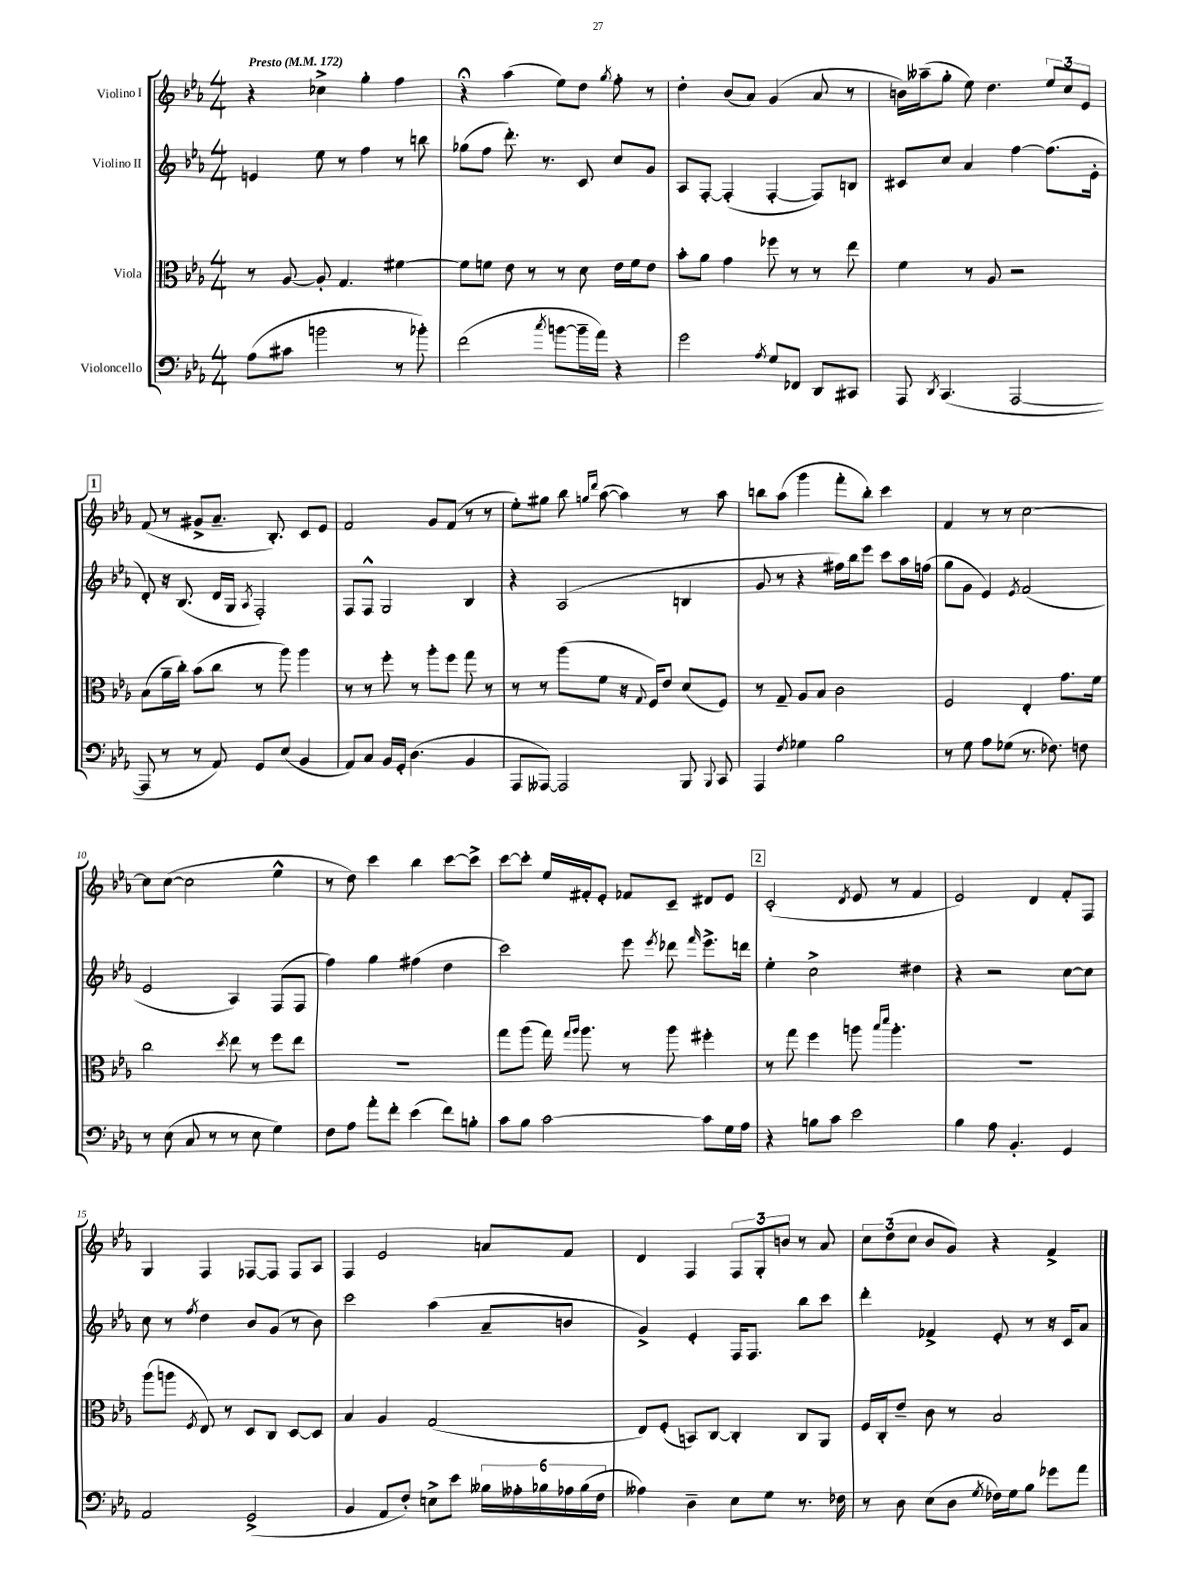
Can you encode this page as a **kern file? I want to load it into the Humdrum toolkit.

**kern	**kern	**kern	**kern
*staff4	*staff3	*staff2	*staff1
*clefF4	*clefC3	*clefG2	*clefG2
*k[b-e-a-]	*k[b-e-a-]	*k[b-e-a-]	*k[b-e-a-]
*M4/4	*M4/4	*M4/4	*M4/4
*MM172	*MM172	*MM172	*MM172
(8A-	8r	4e	4r
8c#	[8A-	.	.
2b	8A-']	8ee-	4cc-^
.	4.G	8r	.
.	.	4ff	4gg'
8r	[4f#	8r	4ff
8b-')	.	8bb	.
=	=	=	=
(2f	8f#]	(8gg-	4r;
.	8f	8ff	.
.	8e-	8.ddd')	(4aa-
.	8r	.	.
.	.	8.r	.
8qcc	.	.	.
[8b	8r	.	8ee-)
16b~]	8d	8c	8dd
16a-)	.	.	.
.	.	.	8qgg
4r	16e-	8cc	8ff'
.	16f	.	.
.	8e-	8g	8r
=	=	=	=
2g	8b-'	8A-	4dd'
.	8a-	[8F'	.
.	4g	(4F']	(8b-
.	.	.	8a-)
8qA-	.	.	.
8G	8ff-	[4F'	(4g
8FF-	8r	.	.
8DD	8r	8F])	8a-
8CC#	8ee-	8B	8r
=	=	=	=
8AAA-	4f	8c#	16b)
.	.	.	(16aa--~
8qDD	.	.	.
(4.CC	.	8cc	8gg'
.	8r	4a-	8ee-)
.	8A-	.	4.dd
[2AAA-	2r	[4ff	.
.	.	(8.ff]	12ee-
.	.	.	12cc
.	.	.	12e-
.	.	16e-'	.
=	=	=	=
8AAA-]	(8B-	8d')	(8f
8r	16a-~	16r	8r
.	16cc')	(8.B-	.
8r	(8b-	.	8g#^
8AA-)	8cc	16d	8.a-~
.	.	16G	.
.	.	8qA-	.
8GG	8r	2F')	.
.	.	.	8.B-')
(8E-	8aa-)	.	.
4BB-	4aa-	.	8c
.	.	.	8e-
=	=	=	=
8AA-)	8r	8F	2f
8C	8r	8F^^	.
16BB-	8ff'	2G	.
16GG'	.	.	.
(4.D	8r	.	.
.	8aa-'	.	8g
.	8ff	.	(8f
4BB-	8gg	4B-	8r
.	8r	.	8r
=	=	=	=
8AAA-	8r	4r	8ee-')
[8AAA--)	8r	.	8gg#
2AAA--]	(8aa-	(2A-	8bb-
.	.	.	16qqgg
.	.	.	16qqddd
.	8f	.	([8aa-
.	16r	.	4aa-])
.	8qqG	.	.
.	16F)	.	.
.	8e-	.	.
8BBB-	(8d	4B	8r
8qqBBB-	.	.	.
8CC	8F)	.	8aa-
=	=	=	=
4AAA-	8r	8g	8bb
.	8G~	8r	(8aa-
8qF	.	.	.
4G-	8A-	4r	4ggg
.	8B-	.	.
2B-	2c	16ff#)	8fff'
.	.	16bb-	.
.	.	8eee-	8bb')
.	.	8ccc	4ccc
.	.	16aa-	.
.	.	(16ff	.
=	=	=	=
8r	2F	8gg	4f
8G	.	8g	.
8A-	.	4e-)	8r
(8G-	.	.	8r
.	.	8qe-	.
8.r	4E-'	(2f	[2cc
8.F-)	.	.	.
.	8.g	.	.
8F	.	.	.
.	16f	.	.
=	=	=	=
8r	2cc	2e-	8cc]
(8E-	.	.	([8cc
8C	.	.	2cc]
8r	.	.	.
.	8qdd	.	.
8r	8ee-	4A-)	.
8E-	8r	.	.
4G)	8ff	(8F	4ee-^^
.	8ee-	8F	.
=	=	=	=
8F	1r	4ff)	8r
8A-	.	.	8dd)
8a-'	.	4gg	4ccc
8f'	.	.	.
(4e-	.	(4ff#	4bb-
8f)	.	4dd	[8ccc
8B'	.	.	8ccc^]
=	=	=	=
8c	8gg	2ccc)	[8ccc
8B-	(8aa-	.	8ccc']
[2c	16gg)	.	16ee-
.	16qqgg	.	.
.	16qqaa-	.	.
.	8.aa-	.	16f#'
.	.	.	8e-'
.	8r	8eee-	8f-
.	.	8qeee-	.
.	8aa-	8ddd-	8c~
.	.	16qqfff	.
8c]	4ff#'	8.eee-^	8d#
16G	.	.	8e-
16A-	.	16ddd	.
=	=	=	=
4r	8r	4ee-'	(2c'
.	8gg	.	.
8B	4ff	2cc^	.
8c	.	.	.
.	.	.	8qd
2e-	8aa	.	8e-
.	16qqbb-	.	.
.	16qqddd	.	.
.	4.aa'	.	8r
.	.	4dd#	4f
=	=	=	=
4B-	1r	4r	2e-)
8A-	.	2r	.
4.BB-'	.	.	.
.	.	.	4d
4GG	.	[8cc	8f'
.	.	8cc]	8F
=	=	=	=
2AA-	(8aa-	8cc	4G
.	8aa	8r	.
.	8qF	8qff	.
.	8E-)	4dd	4F
.	8r	.	.
(2GG^	8D	8b-	[8F-
.	8C	(8g	8F-]
.	[8D	8r	8F-
.	8D]	8b-)	8A-
=	=	=	=
4BB-	4B-	2ccc	4F
8AA-	4A-	.	2e-
8F')	.	.	.
8E^	(2G	(4aa-	.
8e-	.	.	.
24B--	.	8a-~	8a
24A--'	.	.	.
24B-	.	.	.
24A-	.	8b	8f
(24B-	.	.	.
24F	.	.	.
=	=	=	=
4A--)	8E-)	4g^)	4d
.	(8F'	.	.
4D~	8BB)	4e-'	4F
.	[8C	.	.
8E-	4C']	16F	12F
.	.	8.F	.
.	.	.	12G'
8G	.	.	.
.	.	.	12b
8.r	8C	8bb-	8r
.	8AA-	8ccc	8a-
16F-	.	.	.
=	=	=	=
8r	16F	4ddd'	12cc
.	16C'	.	.
.	.	.	(12dd
8D	8e-~	.	.
.	.	.	12cc
(8E-	8c	4f-^	8b-
8D	8r	.	8g)
8qG	.	.	.
16F-)	2B-	8e-'	4r
16G	.	.	.
8B-	.	8r	.
8g-	.	16r	4f^
.	.	16c	.
8a-	.	8a-	.
==	==	==	==
*-	*-	*-	*-
